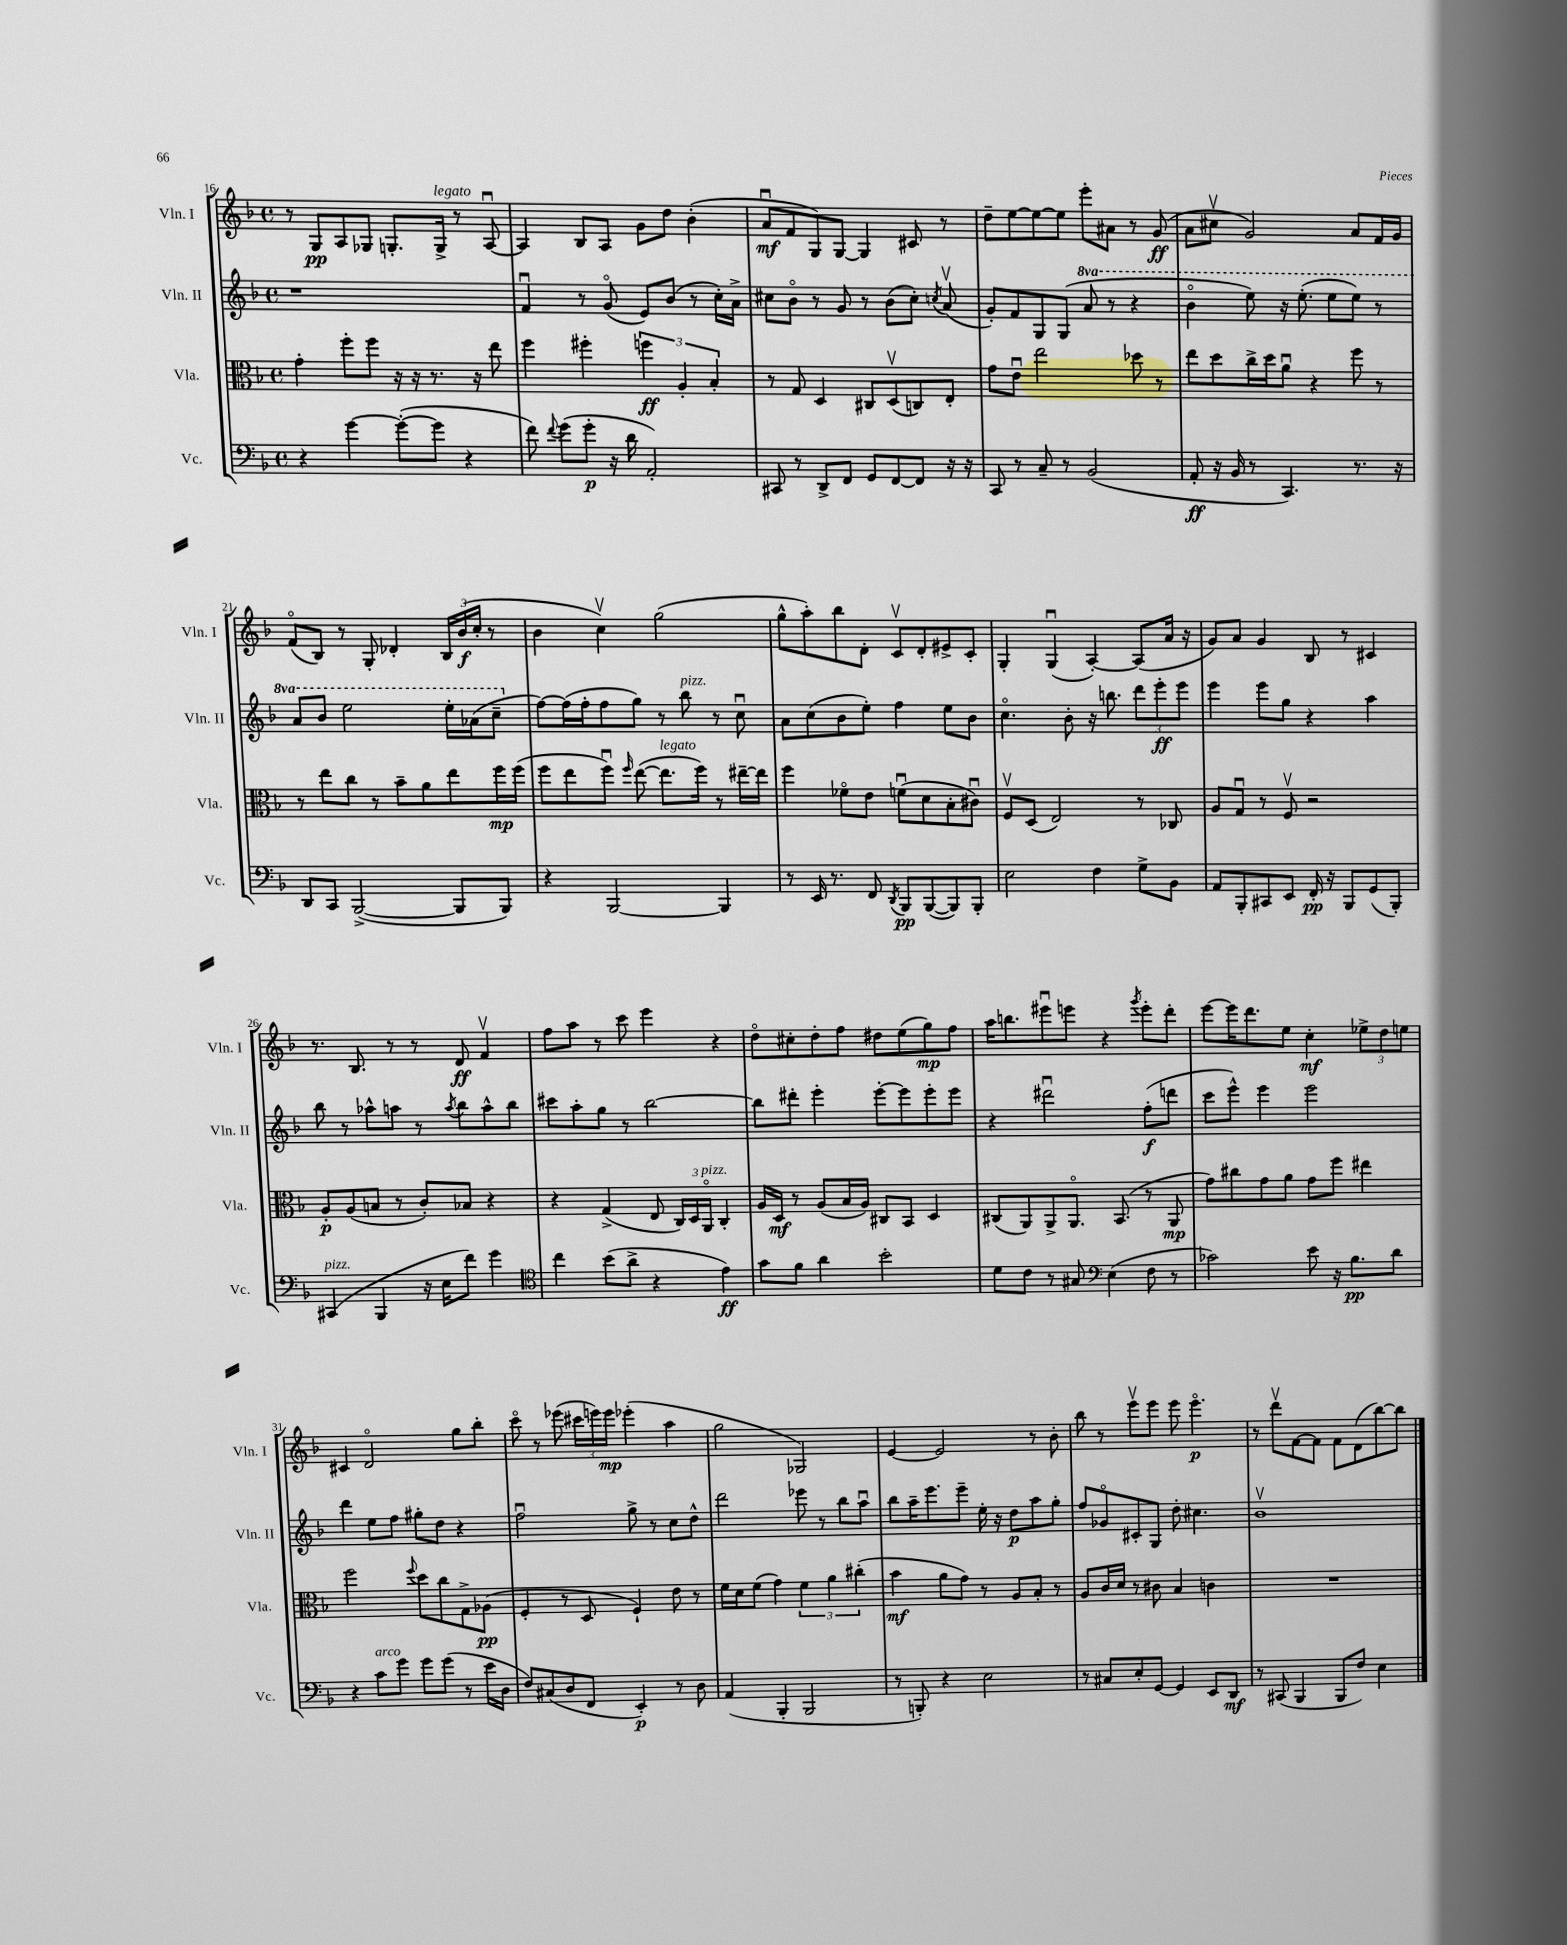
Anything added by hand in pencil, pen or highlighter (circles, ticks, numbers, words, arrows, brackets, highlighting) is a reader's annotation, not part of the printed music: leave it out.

**kern	**kern	**kern	**kern
*staff4	*staff3	*staff2	*staff1
*clefF4	*clefC3	*clefG2	*clefG2
*k[b-]	*k[b-]	*k[b-]	*k[b-]
*M4/4	*M4/4	*M4/4	*M4/4
*met(c)	*met(c)	*met(c)	*met(c)
4r	4g'	1r	8r
.	.	.	8G
[4g	8ff'	.	8A
.	8ff	.	8G-
(8g'_	16r	.	8.G'
.	16r	.	.
8g]	8.r	.	.
.	.	.	16G^
4r	.	.	8r
.	16r	.	.
.	8ee	.	[8Au
=	=	=	=
8f)	4ff	4fu	4A]
8qqf	.	.	.
(8g	.	.	.
8g'	4ff#'	8r	8B-
16r	.	(8go	8A
16d	.	.	.
2AA')	6ff	8e)	8g
.	.	(8b-	8dd
.	6A'	.	.
.	.	8r	(4b-'
.	6B-'	.	.
.	.	16cc')	.
.	.	16a^	.
=	=	=	=
8CC#	8r	8cc#	8au
8r	8G	8b-o	8f
8DD^	4D	8r	8G)
8FF	.	8g	[8G
8GG	8C#	8r	4G]
[8FF	(8Dv	(8b-	.
8FF]	8C)	8cc#')	8c#
.	.	8qcc	.
16r	8E'	(8av	8r
16r	.	.	.
=	=	=	=
8CC	8g	8g')	8dd~
8r	8eu	8f	[8ee
8C~	2ee	8G	8ee_
8r	.	(8G	8ee]
(2BB-	.	8aa	8eee'
.	.	8r	8a#
.	8dd-	4r	8r
.	8r	.	(8g
=	=	=	=
8AA'	8ee	4bb-o	8a
16r	8dd	.	8cc#v
16BB-	.	.	.
8r	16cc^	8eee)	2g)
.	16dd	.	.
4.CC)	8au	16r	.
.	.	(8.eee'	.
.	4r	.	.
.	.	8eee	.
8.r	8ff	8eee)	8a
.	8r	8r	16f
16r	.	.	16g
=	=	=	=
8DD	8r	8aa	(8fo
8CC	8ee	8bb-	8B-)
([2BBB-^	8cc	2eee	8r
.	8r	.	8G'
.	8b-~	.	4d-'
.	8a	.	.
8BBB-]	8ee	16eee'	24B-
.	.	.	(24b-
.	.	(16aa-	.
.	.	.	24cc'
8BBB-)	16ff	8ccc~	8r
.	(16ff	.	.
=	=	=	=
4r	8ff	[8ff)	4b-
.	8ee	(16ff]	.
.	.	16ff'	.
[2BBB-	8ffu)	8ff	4ccv)
.	16qqff	.	.
.	([8ee	8gg)	.
.	8.ee]	8r	(2gg
.	.	8bb-	.
.	16ff)	.	.
4BBB-]	8r	8r	.
.	[16ee#~	8ccu	.
.	16ee#]	.	.
=	=	=	=
8r	4ff	8a	8gg^^
16EE	.	(8cc	8aa')
8.r	.	.	.
.	8f-o	8b-	8bb-
8FF	8e	8ee')	8d'
8qDD	.	.	.
8BBB-	(8fu	4ff	8cv
([8BBB-	8d	.	8d'
8BBB-])	8B-'	8ee	8e#^
8BBB-'	8c#u)	8b-	8c'
=	=	=	=
2E	8Fv	4.cco	4G'
.	(8D	.	.
.	2E)	.	(4Gu
.	.	8b-'	.
4F	.	16r	[4A')
.	.	8.bb	.
8G^	8r	12ddd	(8A]
.	.	12eee'	.
8BB-	8C-	.	16a
.	.	12eee	.
.	.	.	16r
=	=	=	=
8AA	8A	4eee	8g)
8BBB-'	8Gu	.	8a
8CC#	8r	8eee	4g
8EE	8Fv	8gg	.
16FF'	2r	4r	8B-
16r	.	.	.
8BBB-	.	.	8r
(8GG	.	4aa	4c#
8BBB-')	.	.	.
=	=	=	=
(4CC#	8A'	8bb-	8.r
.	(8A	8r	.
.	.	.	8.B-
4BBB-	8B	8aa-^^	.
.	8r	8aa	8r
16r	8c')	8r	8r
16E	.	.	.
.	.	8qaa	.
8f)	8B-	8bb-	8d
4g	4r	8aa^^	4fv
.	.	8bb-	.
=	=	=	=
*clefC4	*	*	*
4cc	4r	8ccc#	8ff
.	.	8aa'	8aa
(8b-	(4G^	8gg	8r
8a^	.	8r	8ccc
4r	8E	[2bb-	4eee
.	24C)	.	.
.	24D	.	.
.	24AAo	.	.
4e)	4C'	.	4r
=	=	=	=
8g	16A	8bb-]	8ddo
.	16D	.	.
8f	8r	8ddd#'	8cc#'
4a	(8A	4eee'	8dd'
.	16B-	.	8ff
.	16A)	.	.
2b-'	8C#	[8eee'	8dd#
.	8BB-	8eee]	(8ee
.	4D	8eee'	8gg)
.	.	8eee	8ff
=	=	=	=
8d	(8C#	4r	16aa
.	.	.	8.bb
8c	8AA)	.	.
8r	8AA^	2ddd#u	8eee#u
8G#	8.AAo	.	8eee
*clefF4	*	*	*
(4E	.	.	4r
.	(8.BB-	.	.
.	.	.	8qggg
8F	8r	(8ff'	8eee'
8r	8AA	8ddd	8ddd'
=	=	=	=
2c-)	8g)	8ccc	[8eee
.	8cc#	8eee^^)	16eee]
.	.	.	8.ddd
.	8g	4eee	.
.	8a	.	8ee
8e	8g	2eee	4cc'
16r	8ff	.	.
8.B-	.	.	.
.	4ee#	.	12ee-^
.	.	.	12dd
8d	.	.	.
.	.	.	12ee
=	=	=	=
4r	2ff	4ddd	4c#
8c	.	8ee	2do
8g	.	8ff	.
.	8qqff	.	.
8g	8dd	8gg#'	.
(8g	8cc	8dd	.
8r	8G^	4r	8gg
16e	(8A-	.	8bb-'
16D	.	.	.
=	=	=	=
8F)	4F'	2ffu	8ccco
(8C#	.	.	8r
8D	8r	.	(8eee-
8FF	8D	.	24ccc#
.	.	.	24eee)
.	.	.	24eee
4EE')	4F`)	8gg^	(4eee-'
.	.	8r	.
8r	8e	8cc	4aa
8D	8r	8dd^^	.
=	=	=	=
(4AA	16f	2ddd	2gg
.	16d	.	.
.	(8f	.	.
4BBB-'	4g)	.	.
2BBB-	6f	8eee-	2G-)
.	.	8r	.
.	6a	.	.
.	.	8bb-	.
.	(6cc#'	.	.
.	.	8aau	.
=	=	=	=
8r	4b-	8bb-	[4e
8BBB')	.	16aa~	.
.	.	8.eee	.
4r	8a	.	2e]
.	8g)	8eee~	.
2E	8r	16ee'	.
.	.	16r	.
.	8A	8dd	.
.	8B-'	8aa	8r
.	8r	8gg'	8b-'
=	=	=	=
8r	8A	8ff	8bb-
8C#	16c	8g-o	8r
.	16d	.	.
8E'	8r	8c#'	8eeev
[8GG	8c#	8G	8eee
4GG]	4B-	8dd'	8eee
.	.	4.cc#	4.eeeo
8EE	4c	.	.
8DD	.	.	.
=	=	=	=
8r	1r	1b-v	8r
(8CC#	.	.	8dddv
4BBB-	.	.	[8f
.	.	.	8f]
8BBB-	.	.	8f
8F)	.	.	(8d
4E	.	.	[8bb-)
.	.	.	8bb-]
==	==	==	==
*-	*-	*-	*-
